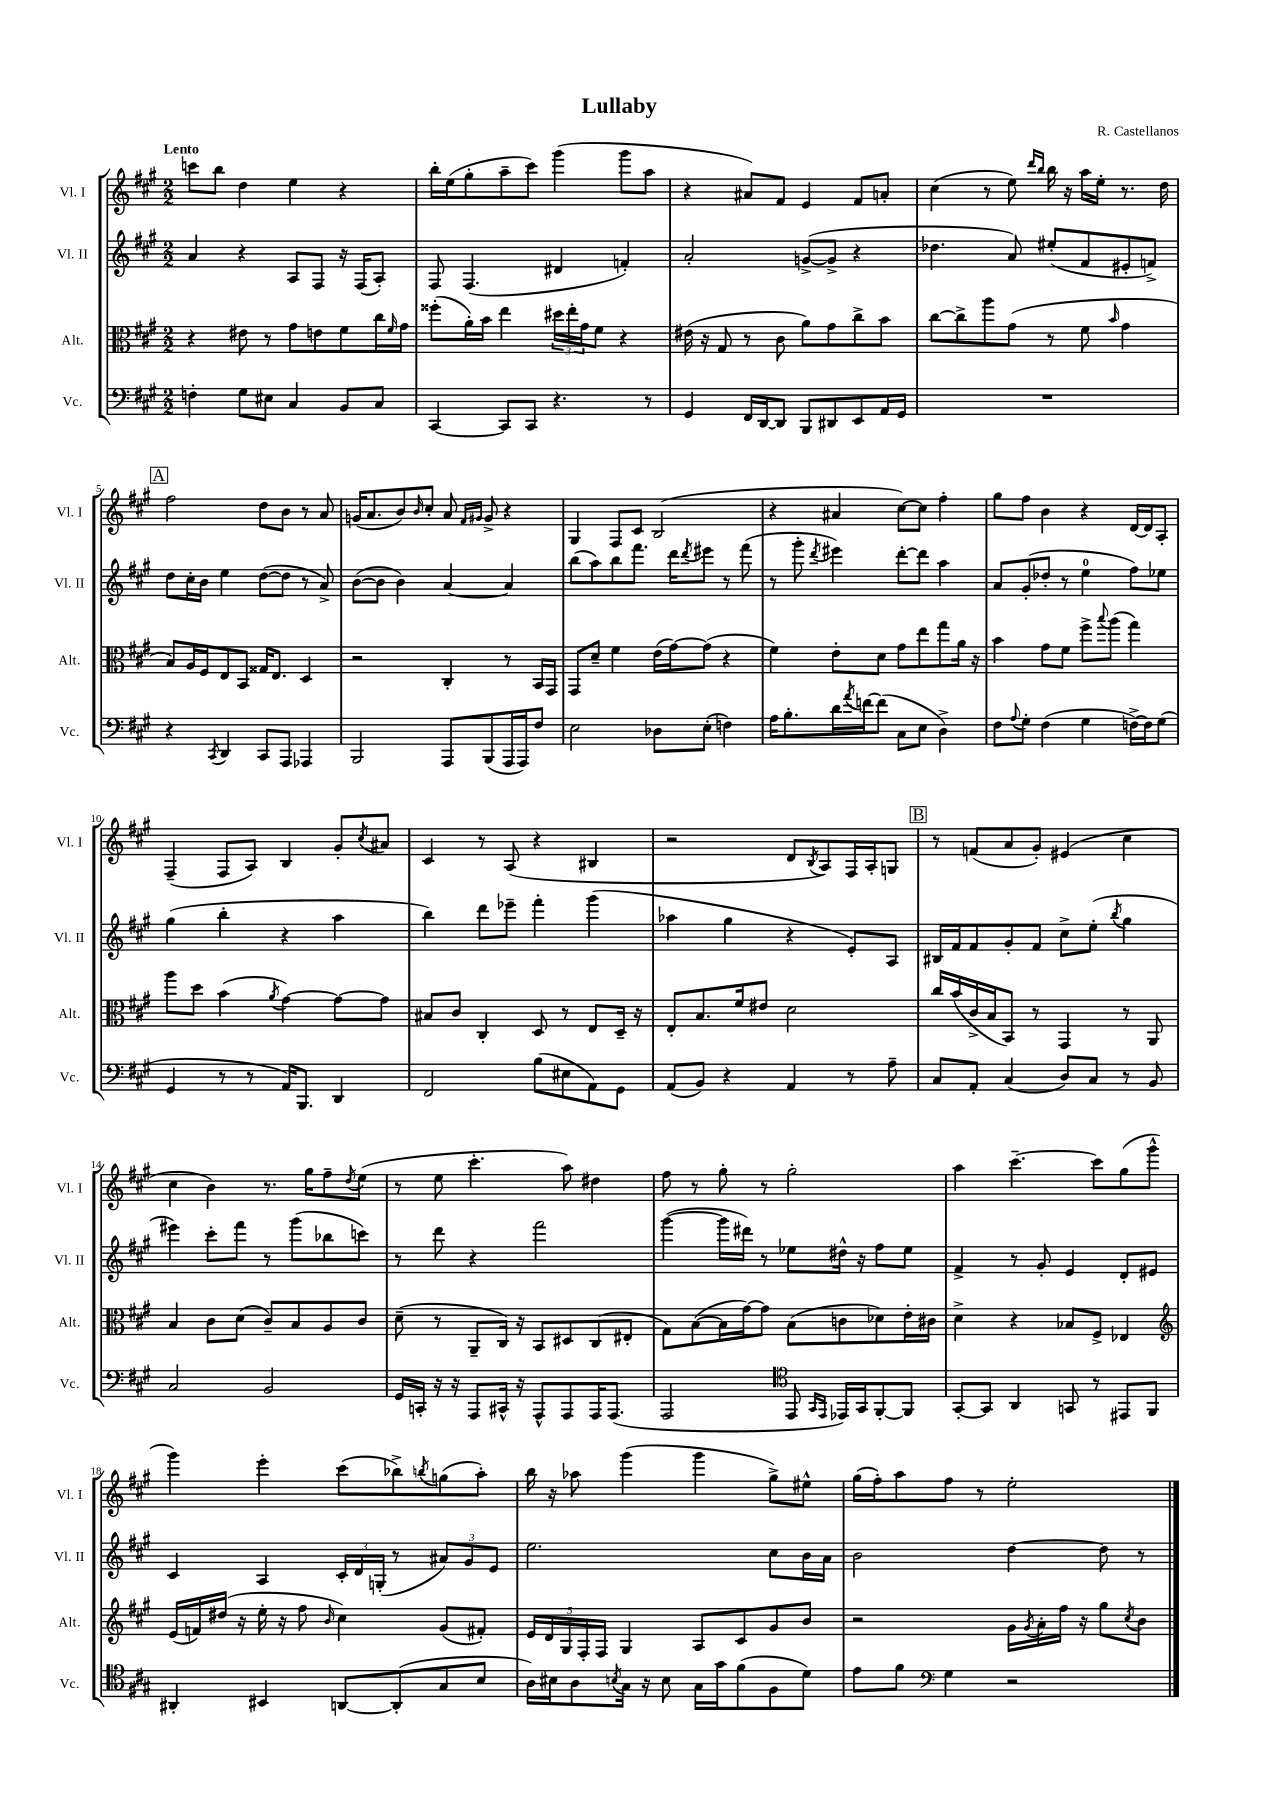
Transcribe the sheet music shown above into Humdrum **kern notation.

**kern	**kern	**kern	**kern
*part4	*part3	*part2	*part1
*staff4	*staff3	*staff2	*staff1
*I"Vc.	*I"Alt.	*I"Vl. II	*I"Vl. I
*I'Vc.	*I'Alt.	*I'Vl. II	*I'Vl. I
*clefF4	*clefC3	*clefG2	*clefG2
*k[f#c#g#]	*k[f#c#g#]	*k[f#c#g#]	*k[f#c#g#]
*M2/2	*M2/2	*M2/2	*M2/2
=1	=1	=1	=1
!	!	!	!LO:TX:a:B:t=Lento
4Fn'\	4r	4a/	8cccn\L
.	.	.	8bb\J
8G#\L	8e#X\	4r	4dd\
8E#X\J	8r	.	.
4C#/	8g#\L	8A/L	4ee\
.	8en\	8F#/J	.
8BB/L	8f#\	16r	4r
.	.	(16F#/KL	.
8C#/J	16cc#\L	8A'/J)	.
.	16qqf#/	.	.
.	16g#\JJ	.	.
=2	=2	=2	=2
[4CC#/	(8ff##X'\L	8F#/	16bb'\LL
.	.	.	(16ee\J
.	16a'\L)	(4.F#/	8gg#'\
.	16b\JJ	.	.
8CC#/L]	4ee\	.	8aa~\
8CC#/J	.	.	8ccc#\J)
4.r	24dd#X\LL	4d#X/	(4ggg#\
.	24ee'\	.	.
.	24g#\J	.	.
.	8f#\J	.	.
.	4r	4fn'/)	8ggg#\L
8r	.	.	8aa\J
=3	=3	=3	=3
4GG#/	(16e#X\	2a'/	4r
.	16r	.	.
.	8G#/	.	.
16FF#/LL	8r	.	8a#X/L)
[16DD/J	.	.	.
8DD/J]	8c#\	.	8f#/J
8BBB/L	8a\L)	([8gn^/L	4e/
8DD#X/	8g#\	8g^/J]	.
8EE/	8cc#^\	4r	8f#/L
16AA/L	8b\J	.	8an'/J
16GG#/JJ	.	.	.
=4	=4	=4	=4
1r	[8cc#\L	4.dd-X\	(4cc#\
.	8cc#^\]	.	.
.	8aa\	.	8r
.	(8g#\J	8a/)	8ee\)
.	.	.	16qqddd/LL
.	.	.	16qqbb/JJ
.	8r	(8ee#X'/L	16bb\
.	.	.	16r
.	8f#\	8f#/	16aa\LL
.	.	.	16ee'\JJ
.	16qqb/	.	.
.	4g#\	8e#X'/	8.r
.	.	8fn^/J)	.
.	.	.	16dd\
!!LO:LB:g=z
!!LO:REH:place=s1:t=A
=5	=5	=5	=5
4r	8B/L)	8dd\L	2ff#\
.	16A/L	16cc#'\L	.
.	16F#/J	16b\JJ	.
8qCC#/	.	.	.
4DD/	8E/	4ee\	.
.	8BB/J	.	.
8CC#/L	16G##X/KL	([8dd\L	8dd\L
.	8.E/J	.	.
8AAA/J	.	8dd\J]	8b\J
4AAA-X/	4D/	8r	8r
.	.	8a^/)	8a/
=6	=6	=6	=6
2BBB/	2r	([8b\L	(16gn/KL
.	.	.	8.a/
.	.	8b\J]	.
.	.	4b\)	8b/)
.	.	.	16qqb/
.	.	.	8cc#'/J
8AAA/L	4C#'/	[4a/	8a/
.	.	.	16qqf#/LL
.	.	.	16qqg#X/JJ
(8BBB/	.	.	8g#^/
16AAA/L	8r	4a/]	4r
16AAA/J)	.	.	.
8F#/J	16BB/LL	.	.
.	16GG#/JJ	.	.
=7	=7	=7	=7
2E\	8GG#/L	(8bb\L	4G#/
.	8d~/J	8aa\)	.
.	4f#\	8bb\	8F#/L
.	.	8.fff#\J	8c#/J
8D-X\L	(16e\LL	.	(2B/
.	[16g#\J)	16ddd\KL	.
.	.	8qddd/	.
(8E'\J	(8g#\J]	8eee#X\J	.
4Fn\)	4r	8r	.
.	.	(8fff#\	.
=8	=8	=8	=8
16A\KL	4f#\)	8r	4r
8.B'\	.	.	.
.	.	8ggg#'\	.
.	.	8qddd/	.
16d\L	8e'\L	4eee#X\)	4a#X/
8qa/	.	.	.
[16fn\J	.	.	.
(8f\J]	8d\J	.	.
8C#\L	8g#\L	[8ddd'\L	[8cc#\L)
8E\J	8ee\	8ddd\J]	8cc#\J]
4D^\)	8gg#\	4aa\	4ff#'\
.	16a\Jk	.	.
.	16r	.	.
=9	=9	=9	=9
8F#\L	4b\	8a/L	8gg#\L
8qqA/	.	.	.
8G#'\J	.	(8g#'/	8ff#\J
(4F#\	8g#\L	8dd-X'/J	4b\
.	8f#\J	8r	.
4G#\	8ff#^\L	4ee\	4r
.	8qqbb/	.	.
.	(8aa\J	.	.
[16Fn^\LL)	4gg#\)	8ff#\L)	[16d/LL
16F\J]	.	.	16d/J]
(8G#\J	.	8ee-X\J	8A'/J
!!LO:LB:g=z
=10	=10	=10	=10
4GG#/	8aa\L	(4gg#\	(4F#~/
.	8dd\J	.	.
8r	(4b\	4bb'\	8F#/L
8r	.	.	8A/J)
.	8qa/	.	.
16AA/KL)	[4g#\)	4r	4B/
8.BBB/J	.	.	.
4DD/	8g#\L_	4aa\	8g#'/L
.	.	.	8qcc#/
.	8g#\J]	.	8a#X/J
=11	=11	=11	=11
2FF#/	8B#X/L	4bb\)	4c#/
.	8c#/J	.	.
.	4C#'/	8ddd\L	8r
.	.	8eee-X~\J	(8A/
(8B\L	8D/	4fff#'\	4r
8E#X\	8r	.	.
8AA\)	8E/L	(4ggg#\	4B#X/
8GG#\J	16D~/Jk	.	.
.	16r	.	.
=12	=12	=12	=12
(8AA/L	8E'/L	4aa-X\	2r
8BB/J)	8.B/	.	.
4r	.	4gg#\	.
.	16f#/k	.	.
.	8e#X/J	.	.
4AA/	2d\	4r	8d/L
.	.	.	8qB/
.	.	.	8A/)
8r	.	8e'/L)	16F#/L
.	.	.	16A'/J
8A~\	.	8A/J	8Gn/J
!!LO:REH:place=s1:t=B
=13	=13	=13	=13
8C#/L	16cc#/LL	16B#X/LL	8r
.	(16b/	16f#/J	.
8AA'/J	16c#^/	8f#/	(8fn/L
.	16B/J	.	.
(4C#/	8BB/J)	8g#'/	8a/
.	8r	8f#/J	8g#'/J)
8D/L)	4GG#/	8cc#^\L	(4e#X/
8C#/J	.	(8ee'\J	.
.	.	8qbb/	.
8r	8r	4gg#\	4cc#\
8BB/	8AA/	.	.
!!LO:LB:g=z
=14	=14	=14	=14
2C#/	4B/	4eee#X\)	4cc#\
.	8c#\L	8ccc#'\L	4b\)
.	(8d\J	8fff#\J	.
2BB/	8c#~/L)	8r	8.r
.	8B/	(8ggg#\L	.
.	.	.	16gg#\KL
.	8A/	8bb-X\	8ff#~\
.	.	.	8qdd/
.	8c#/J	8cccn\J)	(8ee\J
=15	=15	=15	=15
16GG#/LL	(8d~\	8r	8r
16CCn'/JJ	.	.	.
16r	8r	8ddd\	8ee\
16r	.	.	.
8AAA/L	8AA~/L	4r	4.ccc#'\
16CC#X^^/Jk	16C#/Jk)	.	.
16r	16r	.	.
8AAA^^/L	8BB/L	2fff#\	.
8AAA/	8D#X/	.	8aa\)
16AAA/K	(8C#/	.	4dd#X\
(8.AAA/J	.	.	.
.	8E#X'/J	.	.
=16	=16	=16	=16
2AAA/	8G#\L)	([4ggg#\	8ff#\
.	([8B\	.	8r
.	16B\L]	16ggg#\LL]	8gg#'\
.	[16g#\J)	16ddd#X\JJ)	.
.	8g#\J]	8r	8r
*clefC4	*	*	*
8EE/	(8B\L	8ee-X\L	2gg#'\
16qqGG#/LL	.	.	.
16qqEE/JJ	.	.	.
16EE-X/LL)	8cn\	16dd#X^^\Jk	.
16GG#/J	.	16r	.
[8FF#'/	8d-X\)	8ff#\L	.
8FF#/J]	16e'\L	8ee-\J	.
.	16c#X\JJ	.	.
=17	=17	=17	=17
[8GG#'/L	4d^\	4f#^/	4aa\
8GG#/J]	.	.	.
4AA/	4r	8r	[4.ccc#~\
.	.	8g#'/	.
8GGn/	8B-X/L	4e/	.
8r	8F#^/J	.	8ccc#\L]
8EE#X/L	4E-X/	8d'/L	(8gg#\
8FF#/J	.	8e#X/J	8ggg#^^\J
!!LO:LB:g=z
=18	=18	=18	=18
*	*clefG2	*	*
4AA#X'/	(16e/LL	4c#/	4ggg#\)
.	16fn/)	.	.
.	(16dd#X/JJ	.	.
.	16r	.	.
4BB#X/	16ee'\	4A/	4eee'\
.	16r	.	.
.	8ff#\	.	.
.	16qqb/	.	.
[8AAn/L	4cc#\)	24c#'/LL	(8ccc#\L
.	.	24d/	.
.	.	(24Gn'/JJ	.
(8AA'/]	.	8r	8bb-X^\)
.	.	.	8qbbn/
8G#/	(8g#/L	12a#X/L)	(8ggn\
.	.	12g#/	.
8B/J	8f#X'/J)	.	8aa'\J)
.	.	12e/J	.
=19	=19	=19	=19
16A\LL)	20e/LL	2.ee\	16bb\
.	20d/	.	.
16B#X\J	.	.	16r
.	20G#/	.	.
8A\	.	.	8aa-X\
.	20F#'/	.	.
.	20F#/JJ	.	.
8qBn/	.	.	.
16G#\Jk	4G#/	.	(4ggg#\
16r	.	.	.
8B\	.	.	.
16G#\LL	8A/L	.	4ggg#\
16g#\J	.	.	.
(8f#\	8c#/	.	.
8F#\	8g#/	8cc#\L	8gg#^\L)
8d\J)	8b/J	16b\L	8ee#X^^\J
.	.	16a\JJ	.
=20	=20	=20	=20
8e\L	2r	2b\	(16gg#\LL
.	.	.	16ff#'\J)
8f#\J	.	.	8aa\
*clefF4	*	*	*
4G#\	.	.	8ff#\J
.	.	.	8r
2r	16g#\LL	[4dd\	2ee'\
.	8qg#/	.	.
.	16a'\	.	.
.	16ff#\JJ	.	.
.	16r	.	.
.	8gg#\L	8dd\]	.
.	8qcc#/	.	.
.	8b\J	8r	.
==	==	==	==
*-	*-	*-	*-
